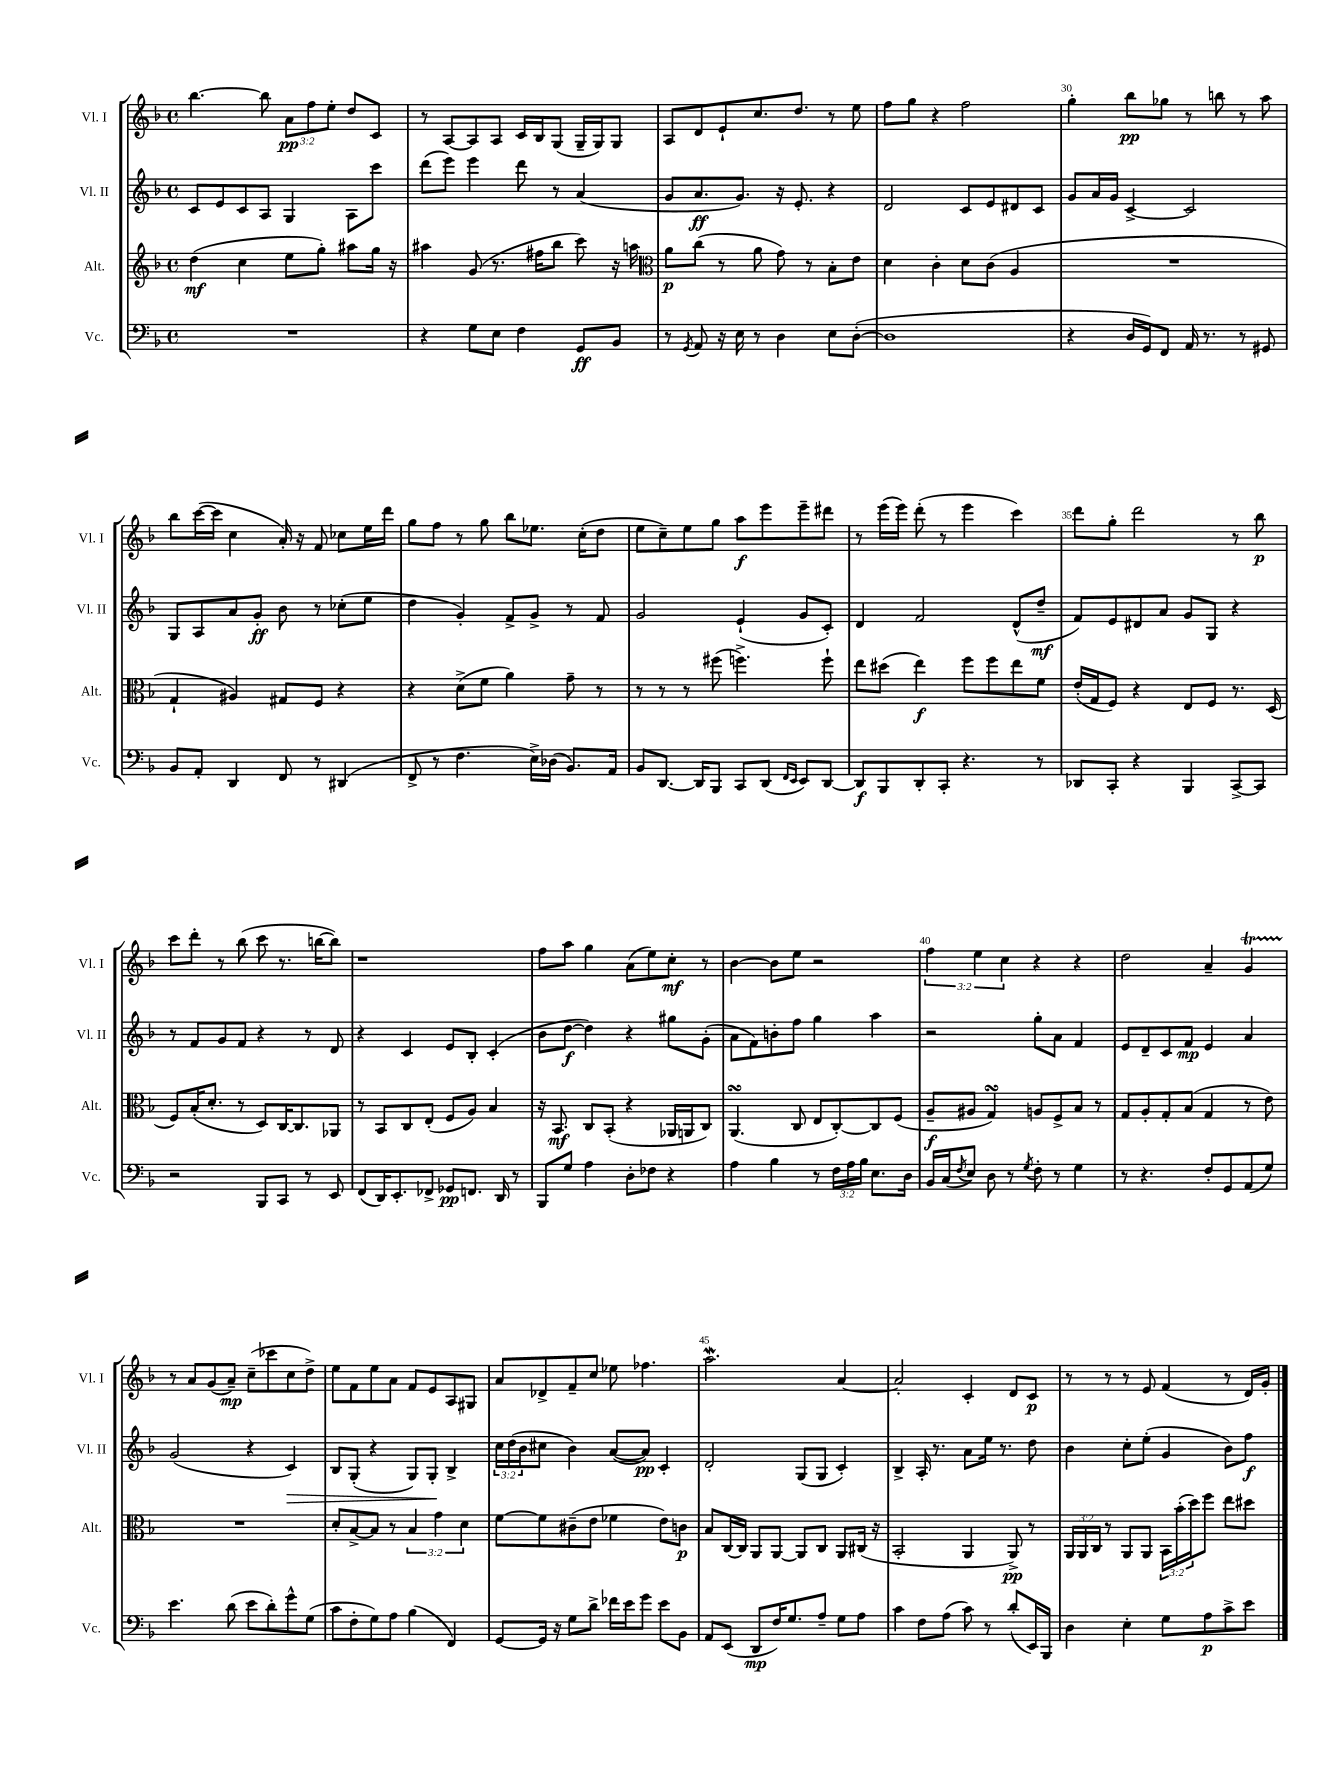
<<
\new StaffGroup <<
\new Staff = "s0" \with { instrumentName = "Vl. I" shortInstrumentName = "Vl. I" } {
    \clef treble \key f \major \defaultTimeSignature \time 4/4 \override Staff.TupletNumber.text = #tuplet-number::calc-fraction-text
    bes''4.~ bes''8 \tuplet 3/2 { a'8\pp f''8 e''8-. } d''8 c'8 |
    r8 a8~ a8 a8 c'16 bes16 g8( g16-- g16) g8 |
    a8 d'8 e'8-! c''8. d''8. r8 e''8 |
    f''8 g''8 r4 f''2 |
    g''4-. bes''8\pp ges''8 r8 b''8 r8 a''8 |
    bes''8 c'''16~( c'''16 c''4 a'16-.) r16 f'8 ces''8 e''16 d'''16 |
    g''8 f''8 r8 g''8 bes''8 ees''8. c''16-.( d''8 |
    e''8 c''8--) e''8 g''8 a''8\f e'''8 e'''8-- dis'''8 |
    r8 e'''16( e'''16) d'''8-.( r8 e'''4 c'''4) |
    d'''8 g''8-. d'''2 r8 bes''8\p |
    c'''8 d'''8-. r8 bes''8( c'''8 r8. b''16~ b''8) |
    r1 |
    f''8 a''8 g''4 a'8( e''8) c''8-.\mf r8 |
    bes'4~ bes'8 e''8 r2 |
    \tuplet 3/2 { f''4 e''4 c''4 } r4 r4 |
    d''2 a'4-- g'4\startTrillSpan |
    r8\stopTrillSpan a'8 g'8( a'8--\mp) c''8--( ces'''8 c''8 d''8->) |
    e''8 f'8 e''8 a'8 f'8 e'8 a8 gis8 |
    a'8 des'8-> f'8-- c''8 ees''8 fes''4. |
    a''2.\mordent a'4~ |
    a'2-. c'4-. d'8 c'8\p |
    r8 r8 r8 e'8 f'4( r8 d'16) g'16-. \bar "|." |
}
\new Staff = "s1" \with { instrumentName = "Vl. II" shortInstrumentName = "Vl. II" } {
    \clef treble \key f \major \defaultTimeSignature \time 4/4 \override Staff.TupletNumber.text = #tuplet-number::calc-fraction-text
    c'8 e'8 c'8 a8 g4 a8 c'''8 |
    d'''8( e'''8) e'''4 d'''8 r8 a'4( |
    g'8 a'8.\ff g'8.) r16 e'8.-. r4 |
    d'2 c'8 e'8 dis'8 c'8 |
    g'8 a'16 g'16 c'4~-> c'2 |
    g8 a8 a'8 g'8-.\ff bes'8 r8 ces''8-.( e''8 |
    d''4 g'4-.) f'8-> g'8-> r8 f'8 |
    g'2 e'4-!( g'8 c'8-.) |
    d'4 f'2 d'8-^( d''8--\mf |
    f'8) e'8 dis'8 a'8 g'8 g8 r4 |
    r8 f'8 g'8 f'8 r4 r8 d'8 |
    r4 c'4 e'8 bes8-. c'4-.( |
    bes'8 d''8~\f d''4) r4 gis''8 g'8-.( |
    a'8 f'8) b'8-. f''8 g''4 a''4 |
    r2 g''8-. a'8 f'4 |
    e'8 d'8-- c'8 f'8\mp e'4 a'4 |
    g'2( r4 c'4\>) |
    bes8 g8-.( r4 g8) g8-.\! bes4-> |
    \tuplet 3/2 { c''16 d''16( bes'16 } cis''8 bes'4) a'8~( a'8\pp) c'4-. |
    d'2-. g8( g8 c'4-.) |
    bes4-> a16-. r8. a'8 e''16 r8. d''8 |
    bes'4 c''8-. e''8-.( g'4 bes'8) f''8\f \bar "|." |
}
\new Staff = "s2" \with { instrumentName = "Alt." shortInstrumentName = "Alt." } {
    \clef treble \key f \major \defaultTimeSignature \time 4/4 \override Staff.TupletNumber.text = #tuplet-number::calc-fraction-text
    d''4\mf( c''4 e''8 g''8-.) ais''8 g''16 r16 |
    ais''4 g'8( r8. fis''16 bes''8 c'''8) r16 a''16 |
    \clef alto a'8\p c''8( r8 a'8 g'8) r8 bes8-. e'8 |
    d'4 c'4-. d'8 c'8( a4 |
    R1 |
    g4-! ais4) gis8 f8 r4 |
    r4 d'8->( f'8 a'4) g'8-- r8 |
    r8 r8 r8 fis''8( f''4.->) f''8-! |
    e''8 dis''8( e''4\f) f''8 f''8 e''8 f'8 |
    e'16-.( g16 f8) r4 e8 f8 r8. d16( |
    f8) bes16-.( d'8.-. r8 d8) c16~ c8. aes,8 |
    r8 bes,8 c8 e8-.( f8 a8) bes4 |
    r16 bes,8.\mf c8 bes,8-.( r4 aes,16 a,16 c8) |
    a,4.\turn( c8 e8 c8~-.) c8 f8( |
    a8--\f ais8 g4\turn) a8 f8-> bes8 r8 |
    g8 a8-. g8-. bes8( g4 r8 e'8) |
    R1 |
    d'8-. bes8~-> bes8 r8 \tuplet 3/2 { bes4 g'4 d'4 } |
    f'8~ f'8 cis'8--( e'8 fes'4 e'8) c'8\p |
    bes8 c16~ c16 a,8 a,8~ a,8 c8 a,8 cis16( r16 |
    bes,2-. a,4 a,8->\pp) r8 |
    \tuplet 3/2 { a,16 a,16 c16 } r8 a,8 a,8 \tuplet 3/2 { bes,16 bes'16-.( d''16) } f''8 e''8 dis''8 \bar "|." |
}
\new Staff = "s3" \with { instrumentName = "Vc." shortInstrumentName = "Vc." } {
    \clef bass \key f \major \defaultTimeSignature \time 4/4 \override Staff.TupletNumber.text = #tuplet-number::calc-fraction-text
    R1 |
    r4 g8 e8 f4 g,8\ff bes,8 |
    r8 \acciaccatura { g,8 } a,8 r16 e16 r8 d4 e8 d8~-.( |
    d1 |
    r4 d16 g,16) f,8 a,16 r8. r8 gis,8 |
    bes,8 a,8-. d,4 f,8 r8 dis,4( |
    f,8-> r8 f4. e16->) des16( bes,8.) a,16 |
    bes,8 d,8.~ d,16 bes,,8 c,8 d,8( \grace { f,16 e,16 } e,8) d,8~ |
    d,8\f bes,,8 d,8-. c,8-. r4. r8 |
    des,8 c,8-. r4 bes,,4 c,8~-> c,8 |
    r2 bes,,8 c,8 r8 e,8 |
    f,8( d,16) e,8.-. fes,8-> ges,8\pp f,8. d,16 r8 |
    bes,,8 g8 a4 d8-. fes8 r4 |
    a4 bes4 r8 \tuplet 3/2 { f16 a16 bes16 } e8. d16 |
    bes,16 c16( \acciaccatura { f8 } e8) d8 r8 \acciaccatura { g8 } f8-. r8 g4 |
    r8 r4. f8-. g,8 a,8( g8) |
    e'4. d'8( e'8 d'8-.) g'8-^ g8( |
    c'8 f8-. g8) a8 bes4( f,4) |
    g,8~ g,16 r16 g8 d'8-> fes'16 e'16 g'8 e'8 bes,8 |
    a,8 e,8( d,8\mp f16) g8. a8-- g8 a8 |
    c'4 f8 a8( c'8) r8 d'8-.( e,16) bes,,16 |
    d4 e4-. g8 a8\p c'8-> e'8 \bar "|." |
}
>>
>>
\layout { \context { \Score currentBarNumber = #26 \override BarNumber.break-visibility = ##(#f #t #t) barNumberVisibility = #(every-nth-bar-number-visible 5) } }
